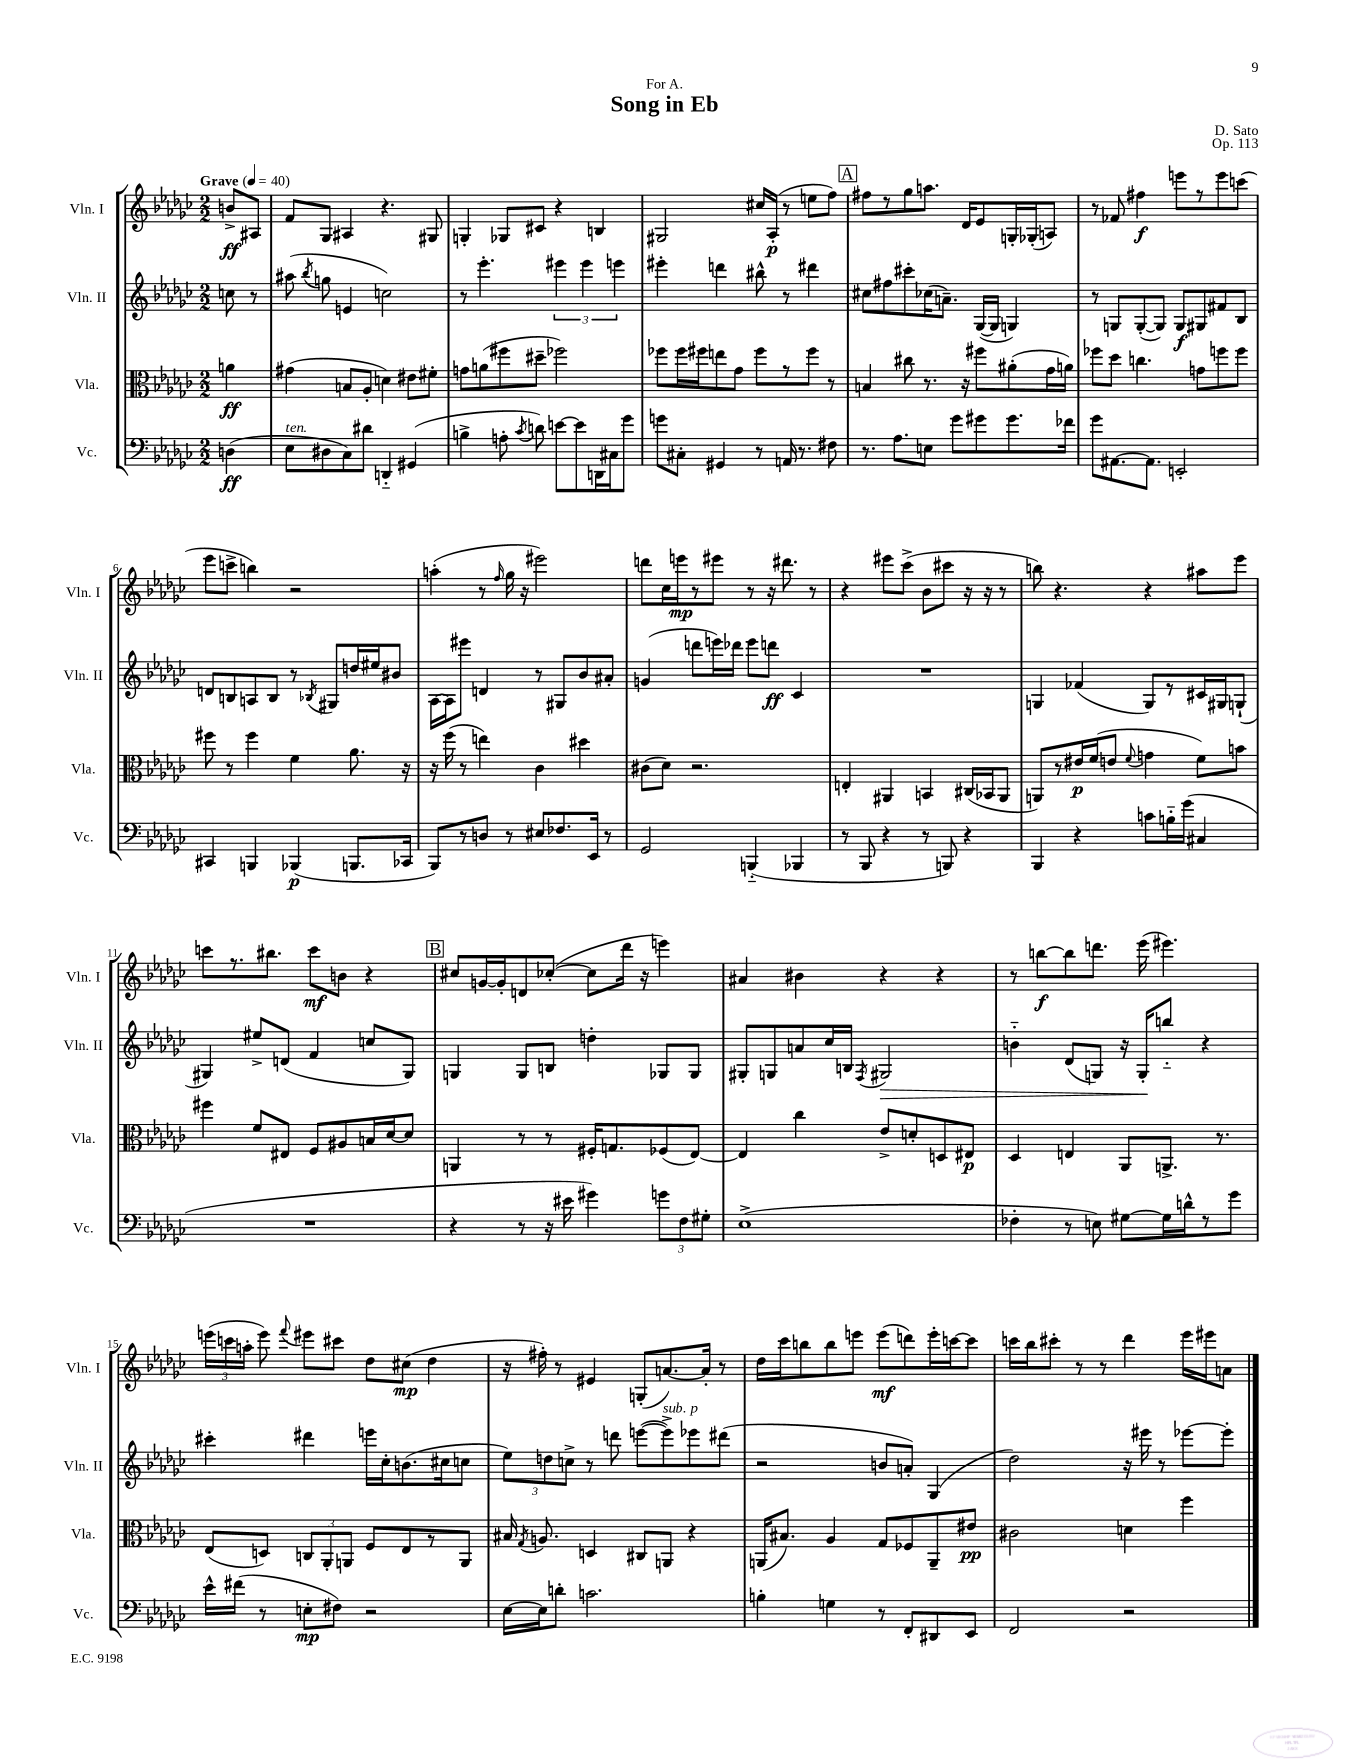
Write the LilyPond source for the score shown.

\header { title = "Song in Eb" composer = "D. Sato" dedication = "For A." opus = "Op. 113" }
<<
\new StaffGroup <<
\new Staff = "s0" \with { instrumentName = "Vln. I" shortInstrumentName = "Vln. I" } {
    \clef treble \key ges \major \numericTimeSignature \time 2/2 \partial 4 \tempo "Grave" 4 = 40
    \autoBeamOff b'8[->\ff ais8] |
    f'8[ ges8] ais4 r4. gis8 |
    g4-. ges8[ cis'8] r4 b4 |
    gis2 cis''16[ aes16]-.\p( r8 e''8[ f''8]) |
    \mark \markup { \box "A" } fis''8[ r8 ges''8 a''8.] des'16[ ees'8 g16-. ges16-.( a8]) |
    r8 fes'8 fis''4\f e'''8[ r8 e'''8 c'''8]( |
    ees'''8[ c'''8]-> b''4) r2 |
    a''4-.( r8 \grace { f''16 } ges''16 r16 eis'''2) |
    d'''8[ ces''16 e'''16\mp r8 eis'''8] r8 r16 dis'''8. r8 |
    r4 eis'''8[ ces'''8]->( bes'8[ cis'''8] r16 r16 r8 |
    b''8) r4. r4 ais''8[ ees'''8] |
    c'''8[ r8. bis''8.] c'''8[\mf b'8] r4 |
    \mark \markup { \box "B" } cis''8[ g'16~ g'16-. d'8 ces''8]~-.( ces''8[ des'''16] r16 e'''4) |
    ais'4 bis'4 r4 r4 |
    r8 b''8[~\f b''8 d'''8.] ees'''16( eis'''4.) |
    \tuplet 3/2 { e'''16[( c'''16 a''16]-. } e'''8) \appoggiatura { f'''8 } eis'''8[ cis'''8] des''8[ cis''8]\mp( des''4 |
    r16 fis''16-.) r8 eis'4 g8[-.( a'8.~) a'16]-. r8 |
    des''16[ ces'''16 b''8 b''8 e'''8] e'''8[\mf( d'''8) e'''16-. c'''16~ c'''8] |
    c'''16[ bes''16 cis'''8]-. r8 r8 des'''4 ees'''16[ eis'''16 a'8] \bar "|." |
}
\new Staff = "s1" \with { instrumentName = "Vln. II" shortInstrumentName = "Vln. II" } {
    \clef treble \key ges \major \numericTimeSignature \time 2/2 \partial 4
    \autoBeamOff c''8 r8 |
    ais''8( \acciaccatura { bes''8 } g''8 e'4 c''2) |
    r8 ees'''4.-. \tuplet 3/2 { eis'''4 eis'''4 e'''4 } |
    eis'''4-. d'''4 bis''8-^ r8 dis'''4 |
    \mark \markup { \box "A" } cis''8[ fis''8 cis'''8-. ces''16( a'8.]--) ges16[~( ges16] g4) |
    r8 g8[ g8~-.( g8]) g8[\f gis8 fis'8 bes8] |
    d'8[ b8 a8 b8] r8 \acciaccatura { bes8 } gis8[ d''16 eis''16 bis'8] |
    aes16[~ aes16 eis'''8] d'4 r8 gis8[ bes'8 ais'8]-. |
    g'4( d'''8[ e'''16) des'''16] e'''8[ d'''8]\ff ces'4 |
    R1 |
    g4 fes'4( g8[) r8 cis'16 gis16 g8]-!( |
    gis4) eis''8[-> d'8]( f'4 c''8[ gis8]) |
    \mark \markup { \box "B" } g4 g8[ b8] d''4-. ges8[ ges8] |
    gis8[-. g8 a'8 ces''16 b16] \acciaccatura { f8 } gis2\> |
    b'4-_ des'8[( g8]) r16 g16[-.\! b''8]-_ r4 |
    cis'''4-. dis'''4 e'''16[ ces''16-. b'8.( cis''16 c''8] |
    \tuplet 3/2 { ees''8[) d''8 c''8]-> } r8 d'''8 e'''8[~( e'''8->^\markup { \italic "sub. p" }) ees'''8 dis'''8]( |
    r2 b'8[ a'8]-.) ges4( |
    des''2) r16 eis'''16 r8 ees'''8[~ ees'''8]-. \bar "|." |
}
\new Staff = "s2" \with { instrumentName = "Vla." shortInstrumentName = "Vla." } {
    \clef alto \key ges \major \numericTimeSignature \time 2/2 \partial 4
    \autoBeamOff a'4\ff |
    gis'4( b8[ aes8]-. d'4) eis'8[ fis'8]-. |
    g'8[ a'8( fis''8 dis''8]-- fes''2) |
    fes''8[ fes''16 fis''16 e''8 ges'8] fis''8[ r8 fis''8] r8 |
    \mark \markup { \box "A" } b4 cis''8 r8. r16 fis''8[ ais'8-.( ges'16 a'16]) |
    fes''8[ des''8] c''4. g'8[ f''8 f''8] |
    fis''8 r8 fis''4 f'4 aes'8. r16 |
    r16 f''16( r8 e''4) ces'4 dis''4 |
    cis'8[( des'8]) r2. |
    e4-. ais,4 b,4 cis16[( bes,16 ais,8] |
    a,8[) r8 eis'16\p f'16( e'8] \appoggiatura { f'8 } g'4 f'8[) b'8] |
    fis''4 f'8[ eis8] f8[ ais8 b16 des'16~ des'8] |
    \mark \markup { \box "B" } a,4 r8 r8 fis16[-. g8. fes8( ees8]~) |
    ees4 ces''4 ees'8[-> d'8-. d8 eis8]\p |
    des4 e4 aes,8[ a,8.]-> r8. |
    ees8[( d8]) \tuplet 3/2 { c8[ aes,8-. a,8] } f8[ ees8 r8 a,8] |
    bis16 \acciaccatura { ges8 } a8. d4 cis8[ a,8] r4 |
    a,16[( bis8.]) aes4 ges8[ fes8 a,8-- eis'8]\pp |
    cis'2 d'4 f''4 \bar "|." |
}
\new Staff = "s3" \with { instrumentName = "Vc." shortInstrumentName = "Vc." } {
    \clef bass \key ges \major \numericTimeSignature \time 2/2 \partial 4
    \autoBeamOff d4\ff( |
    ees8[^\markup { \italic "ten." } dis8 ces8) dis'8] d,4-_ gis,4( |
    b4-> a8-. \acciaccatura { ces'8 } d'8) e'8[~ e'8 d,16 cis16 ges'8] |
    g'8[ cis8]-. gis,4 r8 a,16 r8. fis8 |
    \mark \markup { \box "A" } r8. aes8.[ e8] ges'8[ gis'8 gis'8. fes'16] |
    ges'8[ ais,8.~ ais,8.] e,2-. |
    cis,4 b,,4 bes,,4\p( b,,8.[ ces,16] |
    bes,,8[) r8 d8] r8 eis8[ fes8. ees,16] r8 |
    ges,2 b,,4-_( bes,,4 |
    r8 bes,,8 r4 r8 b,,8) r4 |
    bes,,4 r4 c'8[ b16-_ ges'16]( cis4 |
    R1 |
    \mark \markup { \box "B" } r4 r8 r16 eis'16 gis'4) \tuplet 3/2 { g'8[ f8 gis8]-. } |
    ees1->( |
    fes4-. r8 e8) gis8[~ gis16 d'16-^ r8 ges'8] |
    ees'16[-^ fis'16]( r8 e8[-.\mp fis8]) r2 |
    ees16[~ ees16 d'8]-. c'2. |
    b4-. g4 r8 f,8[-. dis,8 ees,8] |
    f,2 r2 \bar "|." |
}
>>
>>
